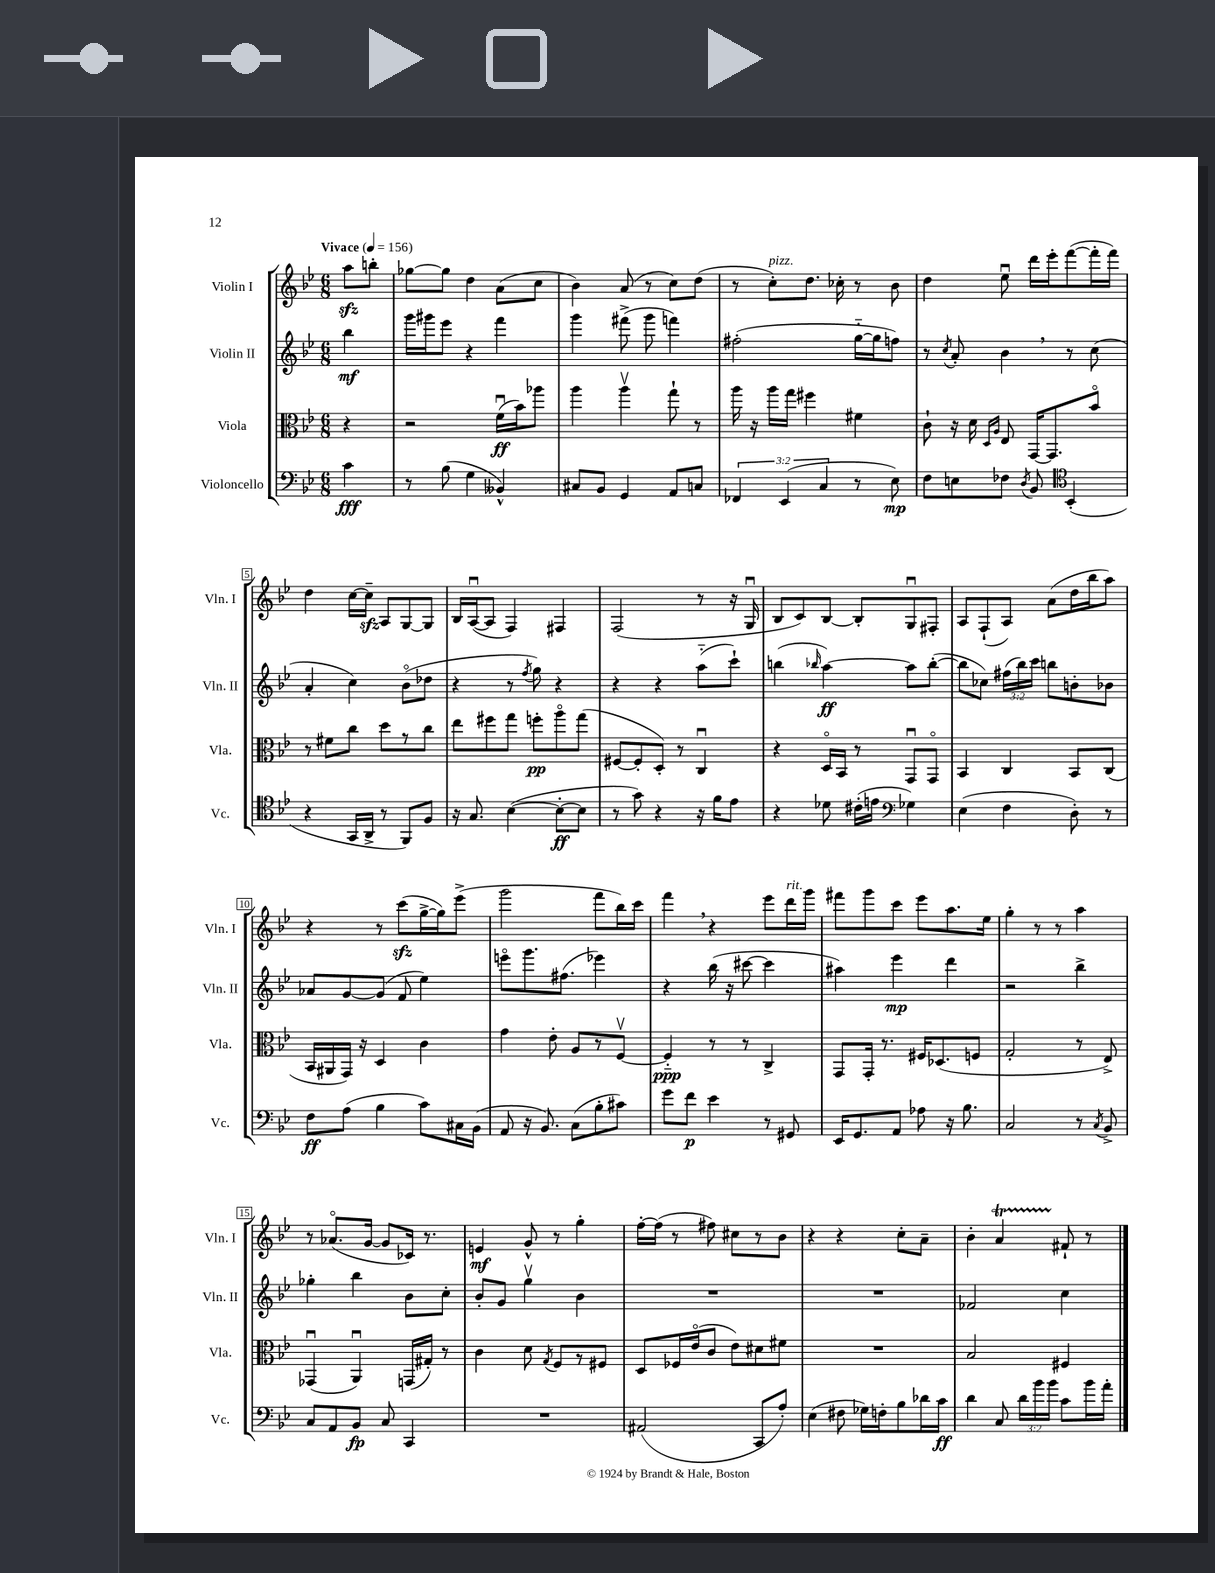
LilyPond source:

<<
\new StaffGroup <<
\new Staff = "s0" \with { instrumentName = "Violin I" shortInstrumentName = "Vln. I" } {
    \clef treble \key bes \major \numericTimeSignature \time 6/8 \partial 4 \tempo "Vivace" 4 = 156
    \autoBeamOff a''8[\sfz b''8]-. |
    ges''8[~ ges''8] d''4 a'8[( c''8] |
    bes'4) a'8( r8 c''8[) d''8]( |
    r8 c''8[-.^\markup { \italic "pizz." }) d''8.] ces''16-. r8 bes'8 |
    d''4 ees''8\downbow d'''16[ ees'''16-. f'''8~( f'''16-. f'''16]) |
    d''4 c''16[~ c''16]--\sfz a8[ g8~ g8] |
    bes16[ a16~\downbow( a8] f4) fis4 |
    f2( r8 r16 g16\downbow |
    bes8[ c'8) bes8]~ bes8[-. g8\downbow fis8]-. |
    a8[ f8-!( a8]) a'8[( d''16 bes''16 a''8]) |
    r4 r8 c'''8[\sfz( g''16~-> g''16) ees'''8]->( |
    g'''2 f'''8[ bes''16) c'''16] |
    f'''4 \breathe r4 ees'''8[ d'''16^\markup { \italic "rit." } g'''16] |
    fis'''8[ g'''8 c'''8] ees'''8[ a''8. ees''16] |
    g''4-. r8 r8 a''4 |
    r8 aes'8.[\flageolet( g'16]~ g'8[ ces'16]) r8. |
    e'4\mf g'8-^ r8 g''4-. |
    f''16[~-. f''16]( r8 fis''8) cis''8[ r8 bes'8] |
    r4 r4 c''8[-. a'8]-- |
    bes'4-. a'4\startTrillSpan fis'8-!\stopTrillSpan r8 \bar "|." |
}
\new Staff = "s1" \with { instrumentName = "Violin II" shortInstrumentName = "Vln. II" } {
    \clef treble \key bes \major \numericTimeSignature \time 6/8 \override Staff.TupletNumber.text = #tuplet-number::calc-fraction-text \partial 4
    \autoBeamOff bes''4\mf |
    g'''16[ gis'''16 ees'''8] r4 f'''4 |
    g'''4 fis'''8->( g'''8 f'''4) |
    fis''2-.( g''16[~-_ g''16 f''8]) |
    r8 \acciaccatura { c''8 } a'8-. bes'4 \breathe r8 c''8( |
    a'4-. c''4) bes'8[\flageolet( des''8] |
    r4 r8 \acciaccatura { f''8 } g''8) r4 |
    r4 r4 a''8[-_( c'''8]-!) |
    b''4( \grace { bes''16 } a''4~\ff) a''8[ bes''8]~-.( |
    bes''8[ ces''8]) \tuplet 3/2 { fis''16[( bes''16) c'''16] } b''8[ b'8-. bes'8] |
    aes'8[ g'8~ g'8]( f'8 ees''4) |
    e'''8[\flageolet g'''8. fis''8.]( ees'''4) |
    r4 bes''16( r16 cis'''8~ cis'''4 |
    ais''4) ees'''4\mp d'''4 |
    r2 bes''4-> |
    ges''4-. bes''4 bes'8[ c''8]-. |
    bes'8[-. g'8] g''4\upbow bes'4 |
    R2. |
    R2. |
    fes'2 c''4 \bar "|." |
}
\new Staff = "s2" \with { instrumentName = "Viola" shortInstrumentName = "Vla." } {
    \clef alto \key bes \major \numericTimeSignature \time 6/8 \partial 4
    \autoBeamOff r4 |
    r2 f'16[\downbow\ff( bes'16) aes''8] |
    a''4 a''4\upbow g''8-! r8 |
    a''16 r16 a''16[ g''16] fis''4 fis'4 |
    c'8-! r16 d'16 \grace { d16[ a16] } ees8 g,16[~ g,8. bes'8]\flageolet |
    r8 fis'8[ c''8] d''8[ r8 c''8] |
    ees''8[ fis''8 g''8] f''8[-.\pp a''8\flageolet g''8]( |
    fis8[~ fis8-. d8]-.) r8 c4\downbow |
    r4 d16[\flageolet bes,16] r8 g,8[\downbow g,8]\flageolet |
    bes,4 c4 bes,8[ c8]( |
    bes,16[ ais,16 g,16]) r16 d4 c'4 |
    g'4 ees'8-. a8[ r8 f8]~\upbow |
    f4-_\ppp r8 r8 c4-> |
    g,8[ g,16]-. r8. fis16[ des8.( f8] |
    g2-. r8 ees8->) |
    ges,4\downbow( a,4\downbow) g,16[( gis16]-.) r8 |
    c'4 d'8 \acciaccatura { g8 } f8[ r8 fis8] |
    d8[ fes16 ees'16\flageolet( c'8] ees'8[) dis'8 fis'8] |
    R2. |
    bes2 fis4 \bar "|." |
}
\new Staff = "s3" \with { instrumentName = "Violoncello" shortInstrumentName = "Vc." } {
    \clef bass \key bes \major \numericTimeSignature \time 6/8 \override Staff.TupletNumber.text = #tuplet-number::calc-fraction-text \partial 4
    \autoBeamOff c'4\fff |
    r8 bes8( g4 beses,4-^) |
    cis8[ bes,8] g,4 a,8[ c8] |
    \tuplet 3/2 { fes,4 ees,4( c4 } r8 ees8\mp) |
    f8[ e8 fes8] \acciaccatura { d8 } bes,8 \clef tenor bes,4-.( |
    r4 g,16[ a,16]-> r8 f,8[) f8] |
    r16 g8. bes4~( bes8[~-.\ff bes8] |
    r8 g'8) r4 r16 f'16[ ees'8] |
    r4 des'8 cis'16[-.( e'16] \clef bass ges4) |
    ees4( f4 d8-.) r8 |
    f8[\ff a8]( bes4 c'8[) cis16 bes,16]( |
    a,8 r16 bes,8.) c8[( bes8-. cis'8]) |
    g'8[ f'8]\p ees'4 r8 gis,8 |
    ees,16[ g,8. a,8] aes8 r16 bes8. |
    c2 r8 \acciaccatura { c8 } bes,8-> |
    c8[ a,8 bes,8]\fp c8 c,4 |
    R2. |
    ais,2( c,8[ a8]-.) |
    ees4( fis8 ges16[) f16-. bes8 des'16 c'16]\ff |
    d'4 c8 \tuplet 3/2 { d'16[ bes'16 bes'16] } c'8[ bes'16 a'16]-. \bar "|." |
}
>>
>>
\layout { \context { \Score \override BarNumber.stencil = #(make-stencil-boxer 0.1 0.3 ly:text-interface::print) } }
